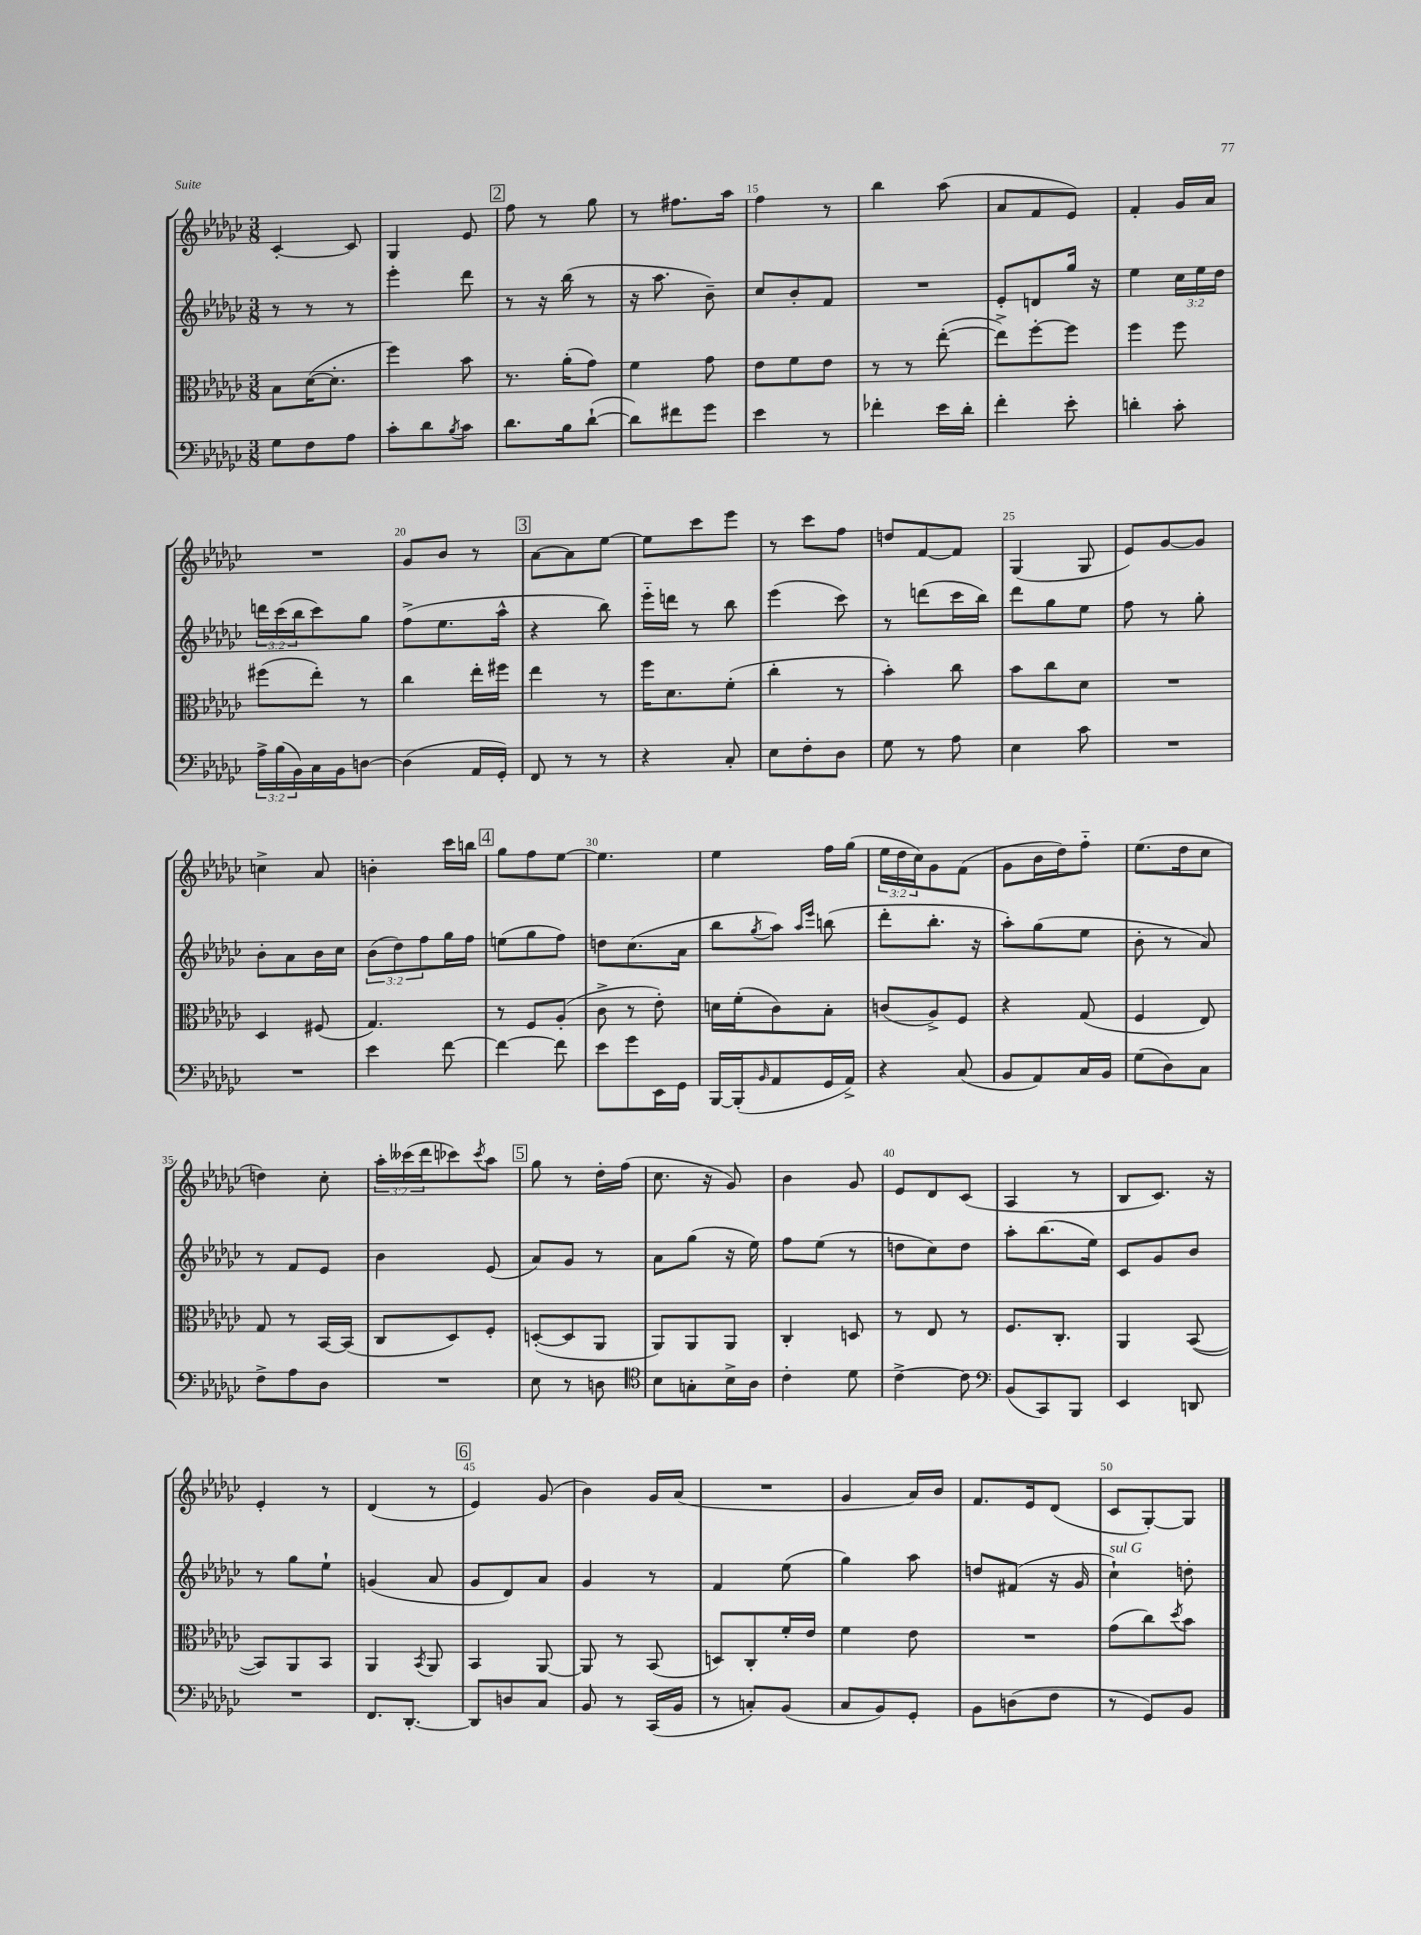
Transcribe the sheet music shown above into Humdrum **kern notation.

**kern	**kern	**kern	**kern
*staff4	*staff3	*staff2	*staff1
*clefF4	*clefC3	*clefG2	*clefG2
*k[b-e-a-d-g-c-]	*k[b-e-a-d-g-c-]	*k[b-e-a-d-g-c-]	*k[b-e-a-d-g-c-]
*M3/8	*M3/8	*M3/8	*M3/8
8G-\L	8B-\L	8r	[4c-'/
8F\	([16d-\K	8r	.
.	8.d-'\]J	.	.
8A-\J	.	8r	8c-/]
=	=	=	=
8c-'\L	4ff\)	4eee-'\	4G-/
8d-\	.	.	.
8qB-/	.	.	.
8c-\J	8b-\	8ddd-\	8e-/
=	=	=	=
8.d-\L	8.r	8r	8ff\
.	.	16r	8r
16B-\k	(16a-'\LK	(16bb-\	.
([8d-`\J	8g-\J)	8r	8gg-\
=	=	=	=
8d-\]L)	4f\	16r	8r
.	.	8.aa-\	.
8f#\	.	.	8.ff#\L
8g-\J	8g-\	8b-~\)	.
.	.	.	16aa-\Jk
=	=	=	=
4e-\	8e-\L	8cc-/L	4ff\
.	8f\	8b-'/	.
8r	8e-\J	8f/J	8r
=	=	=	=
4f-'\	8r	4.r	4bb-\
.	8r	.	.
16e-\LL	([8ee-'\	.	(8aa-\
16d-'\JJ	.	.	.
=	=	=	=
4f'\	8ee-^\]L)	8e-'/L	8a-/L
.	[8ff'\	8d/	8f/
8e-'\	8ff\]J	16gg-/Jk	8e-/J)
.	.	16r	.
=	=	=	=
4d'\	4ff\	4ee-\	4f'/
8c-'\	8ff\	24cc-\LL	16g-/LL
.	.	24ee-\	.
.	.	.	16a-/JJ
.	.	24dd-\JJ	.
=	=	=	=
24A-^\LL	(8ff#\L	24ddd\LL	4.r
(24B-\	.	(24ccc-\	.
24BB-\)	.	24bb-\J	.
16C-\	8ee-'\J)	8ccc-\)	.
16BB-\J	.	.	.
[8D\J	8r	8gg-\J	.
=	=	=	=
(4D\]	4cc-\	(8ff^\L	8g-/L
.	.	8.ee-\	8b-/J
16AA-/LL	16ee-'\LL	.	8r
16GG-'/JJ)	16ff#\JJ	16aa-^^\Jk	.
=	=	=	=
8FF/	4ee-\	4r	[8a-\L
8r	.	.	8a-\]
8r	8r	8bb-\)	[8ee-\J
=	=	=	=
4r	16ff\LK	16eee-'~\LL	8ee-\]L
.	8.d-\	16ddd\JJ	.
.	.	8r	8ccc-\
8C-'/	(8f'\J	8bb-\	8eee-\J
=	=	=	=
8E-\L	4cc-'\	(4eee-\	8r
8F'\	.	.	8ccc-\L
8D-\J	8r	8ccc-\)	8ff\J
=	=	=	=
8G-\	4b-'\)	8r	8dd/L
8r	.	(8ddd\L	[8f/
8A-\	8cc-\	16ccc-\L	8f/]J
.	.	16bb-\JJ)	.
=	=	=	=
4E-\	8b-\L	8ddd-\L	(4G-/
.	8cc-\	8gg-\	.
8c-\	8d-\J	8ee-\J	8G-/
=	=	=	=
4.r	4.r	8ff\	8e-/L)
.	.	8r	[8g-/
.	.	8gg-'\	8g-/]J
=	=	=	=
4.r	4D-/	8b-'\L	4cc^\
.	.	8a-\	.
.	(8F#/	16b-\L	8a-/
.	.	16cc-\JJ	.
=	=	=	=
4e-\	4.G-/)	(12b-\L	4b'\
.	.	12dd-\)	.
.	.	12ff\	.
[8f\	.	16gg-\L	16ccc-\LL
.	.	16ff\JJ	16bb\JJ
=	=	=	=
4f\_	8r	(8ee\L	8gg-\L
.	8F/L	8gg-\	8ff\
8f\]	(8A-'/J	8ff\J)	[8ee-\J
=	=	=	=
8e-\L	8c-^\	8dd\L	4.ee-\]
8g-\	8r	(8.cc-\	.
16EE-\L	8e-'\)	.	.
16GG-\JJ	.	16a-\Jk	.
=	=	=	=
[16BBB-/LL	16d\LL	8bb-\L	4ee-\
(16BBB-'/]J	(16f'\J	.	.
16qqBB-/	.	8qgg-/	.
8AA-/	8c-\)	8aa-\J)	.
.	.	16qqaa-/LL	.
.	.	16qqeee-/JJ	.
16GG-/L	8B-'\J	(8bb\	16ff\LL
16AA-^/JJ)	.	.	(16gg-\JJ
=	=	=	=
4r	(8c/L	8ddd-'\L	24ee-\LL
.	.	.	24dd-\
.	.	.	24cc-\J)
.	8A-^/)	8.bb-'\J	8g-\
(8C-/	8F/J	.	(8f\J
.	.	16r	.
=	=	=	=
8BB-/L	4r	8aa-'\L)	8g-\L
8AA-/)	.	(8gg-\	16b-\L
.	.	.	16dd-\J)
16C-/L	(8G-/	8ee-\J	8ff'~\J
16BB-/JJ	.	.	.
=	=	=	=
(8G-\L	4F/	8b-'\	(8.ee-\L
8D-\)	.	8r	.
.	.	.	16dd-\k
8C-\J	8E-/)	8a-/)	8cc-\J
=	=	=	=
8F^\L	8G-/	8r	4dd\)
8A-\	8r	8f/L	.
8D-\J	[16BB-/LL	8e-/J	8cc-'\
.	(16BB-/]JJ	.	.
=	=	=	=
4.r	8C-/L	4b-\	24aa-'\LL
.	.	.	(24ccc--\
.	.	.	24ddd-\J
.	8D-/)	.	8ccc-\)
.	.	.	8qccc-/
.	8F'/J	(8e-/	8aa-\J
=	=	=	=
8E-\	([8D'/L	8a-/L)	8gg-\
8r	8D/]	8g-/J	8r
8D\	8AA-/J	8r	16dd-'\LL
.	.	.	(16ff\JJ
=	=	=	=
*clefC4	*	*	*
8B-\L	8AA-/L)	8a-\L	8.cc-\
8G'\	8AA-/	(8gg-\J	.
.	.	.	16r
16B-^\L	8AA-/J	16r	8g-/)
16A-\JJ	.	16ee-\)	.
=	=	=	=
4c-'\	4C-'/	8ff\L	4b-\
.	.	(8ee-\J	.
8d-\	8D/	8r	8g-/
=	=	=	=
[4c-^\	8r	8dd\L	8e-/L
.	8E-/	8cc-\)	8d-/
8c-\]	8r	8dd\J	(8c-/J
=	=	=	=
*clefF4	*	*	*
(8BB-/L	8.F/L	8aa-'\L	4A-/
8CC-/)	.	(8.bb-\	.
.	8.C-'/J	.	.
8BBB-/J	.	.	8r
.	.	16ee-\Jk)	.
=	=	=	=
4EE-/	4AA-/	8c-/L	8B-/L
.	.	8g-/	8.c-/J)
8DD/	([8BB-/	8b-/J	.
.	.	.	16r
=	=	=	=
4.r	8BB-/]L)	8r	4e-'/
.	8AA-/	8gg-\L	.
.	8BB-/J	8ee-`\J	8r
=	=	=	=
8.FF/L	4AA-/	(4g/	(4d-/
[8.DD-'/J	.	.	.
.	8qBB-/	.	.
.	8AA-/	8a-/	8r
=	=	=	=
8DD-/]L	4BB-/	8g-/L	4e-/)
8D/	.	8d-/)	.
8C-/J	[8AA-/	8a-/J	(8g-/
=	=	=	=
8BB-/	8AA-/]	4g-/	4b-\)
8r	8r	.	.
(16CC-/LL	(8BB-/	8r	16g-/LL
16BB-/JJ	.	.	(16a-/JJ
=	=	=	=
8r	8D/L)	4f/	4.r
8C'/L)	8C-'/	.	.
(8BB-/J	16f'/L	(8ee-\	.
.	16e-/JJ	.	.
=	=	=	=
8C-/L	4f\	4gg-\)	4g-/
8BB-/)	.	.	.
8GG-'/J	8e-\	8aa-\	16a-/LL)
.	.	.	16b-/JJ
=	=	=	=
8BB-\L	4.r	8dd/L	8.f/L
(8D\	.	(8f#/J	.
.	.	.	16e-/k
8F\J	.	16r	(8d-/J
.	.	16g-/	.
=	=	=	=
8r	(8g-\L	4cc-`\)	8c-/L
8GG-/L)	8cc-\)	.	[8G-'/)
.	8qdd-/	.	.
8BB-/J	8b-\J	8dd'\	8G-/]J
==	==	==	==
*-	*-	*-	*-
